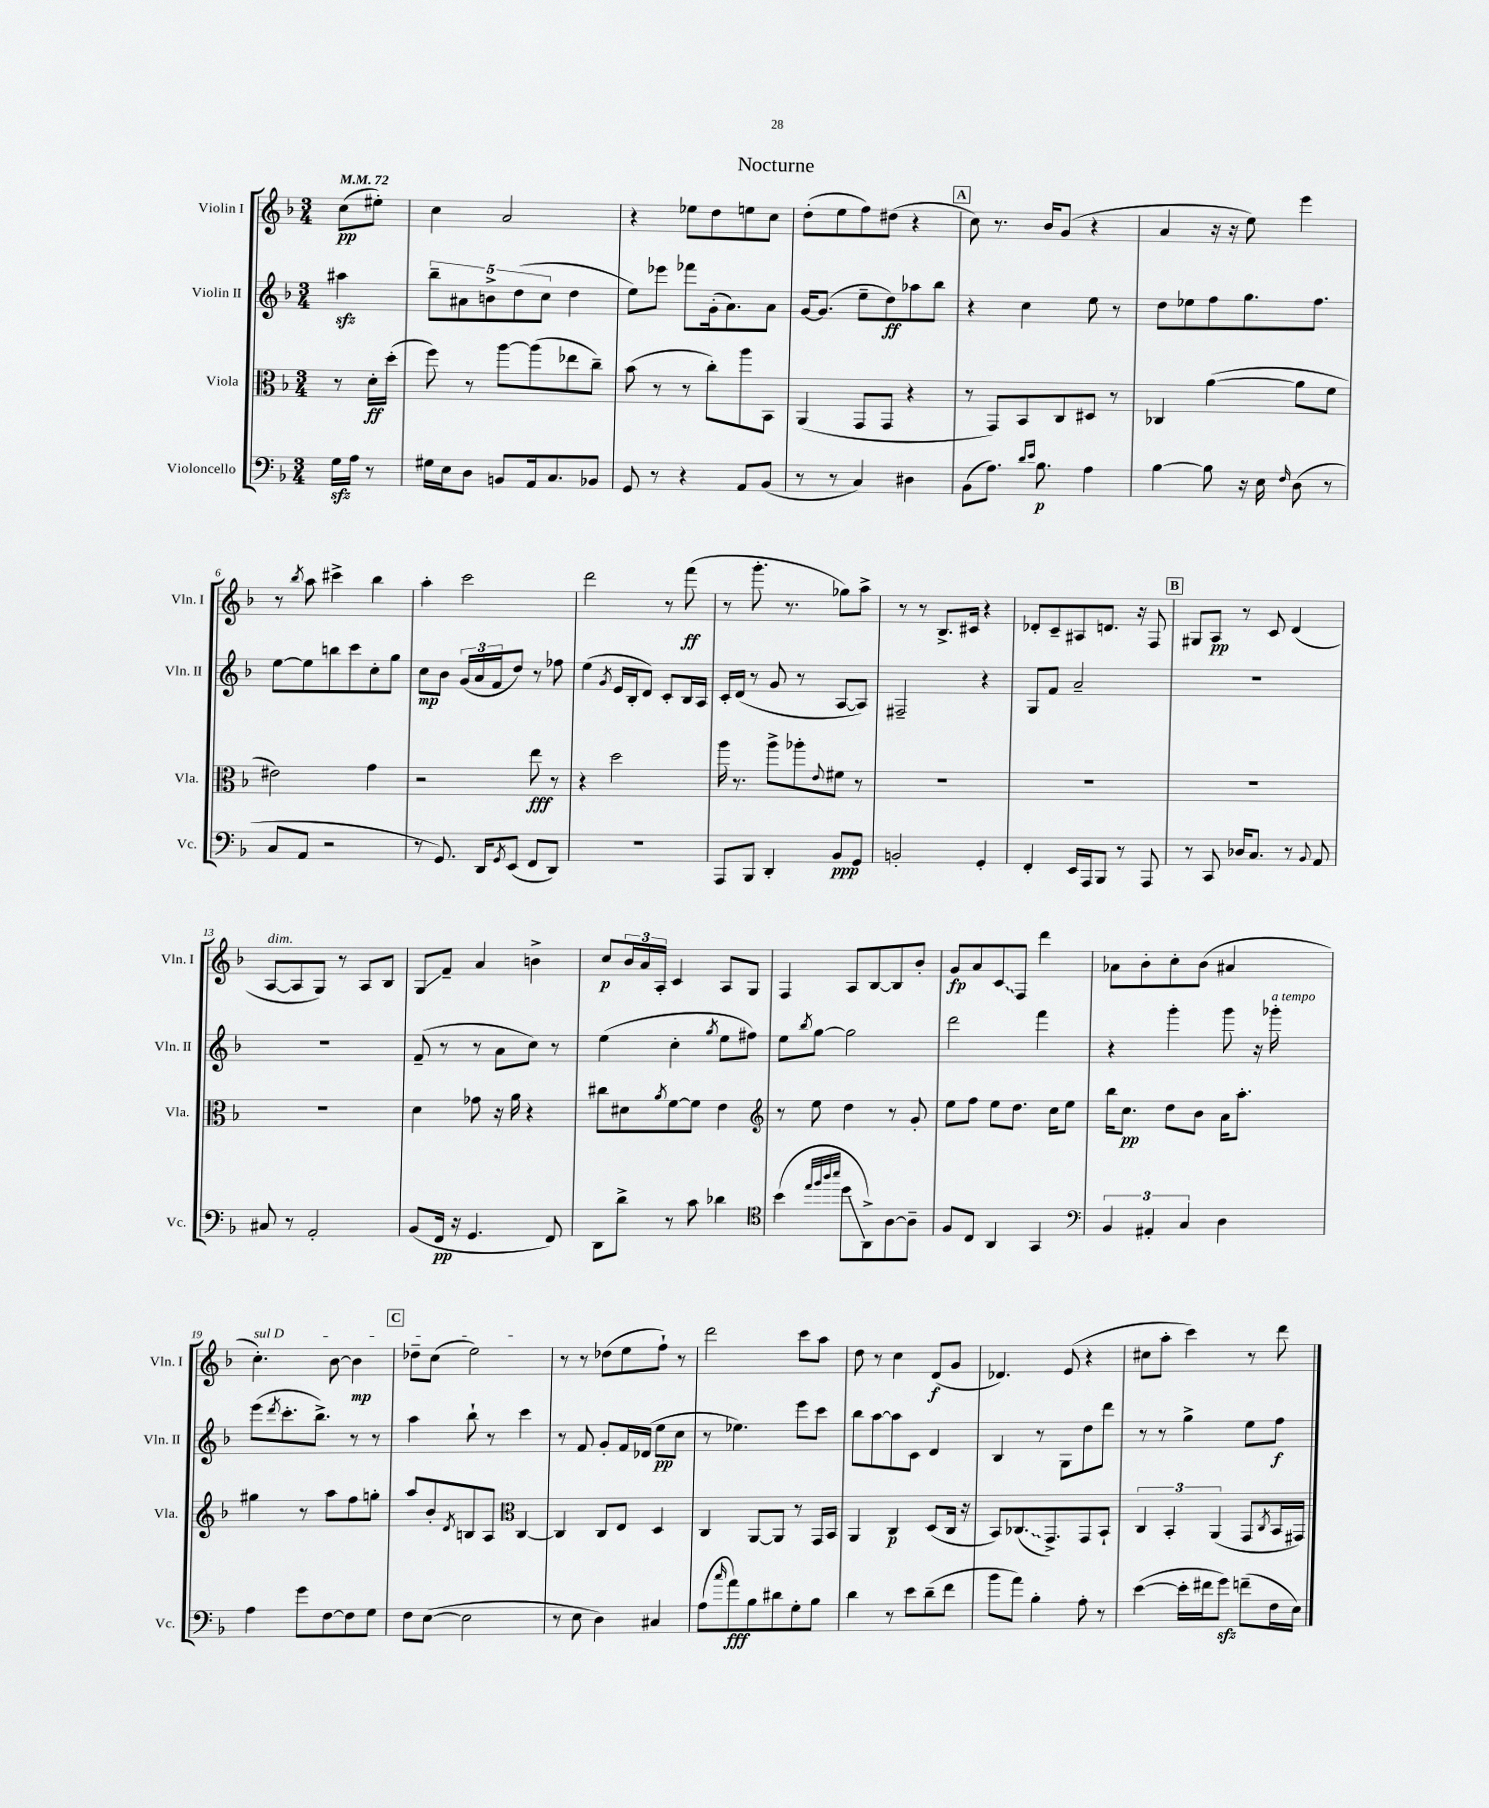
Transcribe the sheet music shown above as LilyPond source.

\header { title = "Nocturne" }
<<
\new StaffGroup <<
\new Staff = "s0" \with { instrumentName = "Violin I" shortInstrumentName = "Vln. I" } {
    \clef treble \key f \major \numericTimeSignature \time 3/4 \partial 4 \tempo 4 = 72
    c''8\pp( eis''8-.) |
    c''4 a'2 |
    r4 ees''8 d''8 e''8 c''8 |
    d''8-.( e''8 f''8) dis''8( r4 |
    \mark \markup { \box "A" } c''8) r8. bes'16 g'8( r4 |
    a'4 r16 r16 e''8) e'''4 |
    r8 \acciaccatura { bes''8 } a''8 cis'''4-> bes''4 |
    a''4-. c'''2 |
    d'''2 r8 f'''8\ff( |
    r8 g'''8.-. r8. ges''8) a''8-> |
    r8 r8 bes8.-> cis'16 r4 |
    des'8-. c'8-- ais8 d'8. r16 f8 |
    \mark \markup { \box "B" } gis8 a8\pp r8 c'8 d'4( |
    a8~^\markup { \italic "dim." } a8 g8) r8 a8 bes8 |
    g8\glissando f'8-- a'4 b'4-> |
    c''8\p \tuplet 3/2 { bes'16 a'16 a16-. } c'4 a8 g8 |
    f4 a8 bes8~ bes8 bes'8-. |
    g'8\fp a'8 \once \override Glissando.style = #'zigzag c'8\glissando f8 d'''4 |
    aes'8 bes'8-. c''8-. bes'8( ais'4 |
    \once \override TextSpanner.bound-details.left.text = \markup { \italic "sul D" } c''4.-.\startTextSpan) bes'8~ bes'4\mp |
    \mark \markup { \box "C" } des''8-- c''8( e''2\stopTextSpan) |
    r8 r8 des''8( e''8 f''8-!) r8 |
    d'''2 c'''8 a''8 |
    d''8 r8 c''4 d'8\f( g'8 |
    des'4.) e'8( r4 |
    cis''8 a''8-. c'''4) r8 d'''8 \bar "|." |
}
\new Staff = "s1" \with { instrumentName = "Violin II" shortInstrumentName = "Vln. II" } {
    \clef treble \key f \major \numericTimeSignature \time 3/4 \partial 4
    ais''4\sfz |
    \tuplet 5/4 { bes''8-- ais'8 b'8-> d''8( c''8 } d''4 |
    e''8) ees'''8 fes'''8 g'16-.( a'8.) a'8 |
    g'16~ g'8.( e''8-- d''8\ff) aes''8 bes''8 |
    \mark \markup { \box "A" } r4 c''4 e''8 r8 |
    d''8 ees''8 f''8 g''8. f''8. |
    e''8~ e''8 b''8 c'''8 c''8-. g''8 |
    c''8\mp bes'8 \tuplet 3/2 { g'16( a'16 f'16 } d''8) r8 fes''8 |
    e''4( \acciaccatura { g'8 } e'16 bes16-. d'8) c'8-. bes16 a16 |
    c'16-. d'16( r8 g'8 r8 a8~ a8) |
    fis2-- r4 |
    g8 f'8 a'2-- |
    \mark \markup { \box "B" } R2. |
    R2. |
    f'8--( r8 r8 a'8 c''8) r8 |
    e''4( c''4-. \acciaccatura { g''8 } e''8 fis''8) |
    e''8 \acciaccatura { bes''8 } g''8~ g''2 |
    d'''2 f'''4 |
    r4 g'''4-. g'''8 r16 ges'''16-.^\markup { \italic "a tempo" } |
    e'''8( \acciaccatura { d'''8 } c'''8.-. bes''8.->) r8 r8 |
    \mark \markup { \box "C" } a''4 bes''8-! r8 c'''4 |
    r8 f'8 g'8-. f'16 des'16( e''8\pp c''8 |
    r8 ees''4.) e'''8 c'''8 |
    bes''8 a''8~ a''8 c'8 d'4 |
    bes4 r8 g8 d''8 d'''8 |
    r8 r8 g''4-> e''8 f''8\f \bar "|." |
}
\new Staff = "s2" \with { instrumentName = "Viola" shortInstrumentName = "Vla." } {
    \clef alto \key f \major \numericTimeSignature \time 3/4 \partial 4
    r8 d'16-.\ff d''16-.( |
    f''8) r8 a''8~ a''8( ees''8 c''8--) |
    bes'8( r8 r8 c''8-.) a''8 bes,8 |
    a,4( g,8 g,8 r4 |
    \mark \markup { \box "A" } r8 g,8) bes,8 c8 dis8 r8 |
    ces4 a'4~( a'8 f'8 |
    eis'2) g'4 |
    r2 e''8\fff r8 |
    r4 d''2 |
    a''16 r8. a''8-> aes''8-. \appoggiatura { e'8 } fis'8 r8 |
    R2. |
    R2. |
    \mark \markup { \box "B" } R2. |
    R2. |
    d'4 ges'8 r16 a'16 r4 |
    cis''8 dis'8 \acciaccatura { a'8 } f'8~ f'8 e'4 |
    \clef treble r8 e''8 d''4 r8 g'8-. |
    e''8 f''8 e''8 d''8. c''16 e''8 |
    bes''16 c''8.\pp d''8 bes'8 a'16 a''8.-. |
    gis''4 r8 a''8 f''8 g''8-. |
    \mark \markup { \box "C" } a''8 bes'8-. \acciaccatura { d'8 } b8 a8 \clef alto c4~ |
    c4 c8 e8 d4 |
    c4 a,8~ a,8 r8 g,16 bes,16 |
    a,4 c4\p d8( c16 r16 |
    bes,8) \once \override Glissando.style = #'zigzag ces8.\glissando( g,8.->) g,8 bes,8-! |
    \tuplet 3/2 { c4 bes,4-. a,4( } g,8 \acciaccatura { c8 } bes,16 gis,16) \bar "|." |
}
\new Staff = "s3" \with { instrumentName = "Violoncello" shortInstrumentName = "Vc." } {
    \clef bass \key f \major \numericTimeSignature \time 3/4 \partial 4
    g16\sfz a16 r8 |
    gis16 e16 d8 b,8 a,16 c8. bes,8 |
    g,8 r8 r4 a,8 bes,8( |
    r8 r8 c4) dis4 |
    \mark \markup { \box "A" } bes,8( a8.) \grace { d'16 e'16 } bes8.\p a4 |
    bes4~ bes8 r16 e16 \grace { f16 } d8( r8 |
    c8 a,8 r2 |
    r8 g,8.) d,16 \acciaccatura { g,8 } e,8( f,8 d,8) |
    R2. |
    a,,8 bes,,8 d,4-. bes,8\ppp g,8 |
    b,2-. g,4-. |
    f,4-. e,16 a,,16 bes,,8 r8 a,,8 |
    \mark \markup { \box "B" } r8 c,8 des16 c8. r8 \appoggiatura { bes,8 } a,8 |
    cis8 r8 a,2-. |
    bes,8( f,16\pp r16 g,4. f,8) |
    d,8 d'8-> r8 c'8 des'4 |
    \clef tenor bes'4( \grace { e''32 f''32 a''32 bes''32 } d''8\glissando a,8->) a8~ a8-- |
    f8 c8 a,4 g,4 |
    \clef bass \tuplet 3/2 { bes,4 ais,4-. c4 } d4 |
    a4 g'8 f8~ f8 g8 |
    \mark \markup { \box "C" } f8 e8~( e2 |
    r8 e8 d4) cis4 |
    a8( \grace { c''16 } a'8\fff) bes8 dis'8 g8-. bes8 |
    d'4 r8 e'8 d'8--( f'8 |
    bes'8 a'8) bes4-. a8-. r8 |
    e'4~( e'16-. fis'16 g'8\sfz) f'8--( f16 e16) \bar "|." |
}
>>
>>
